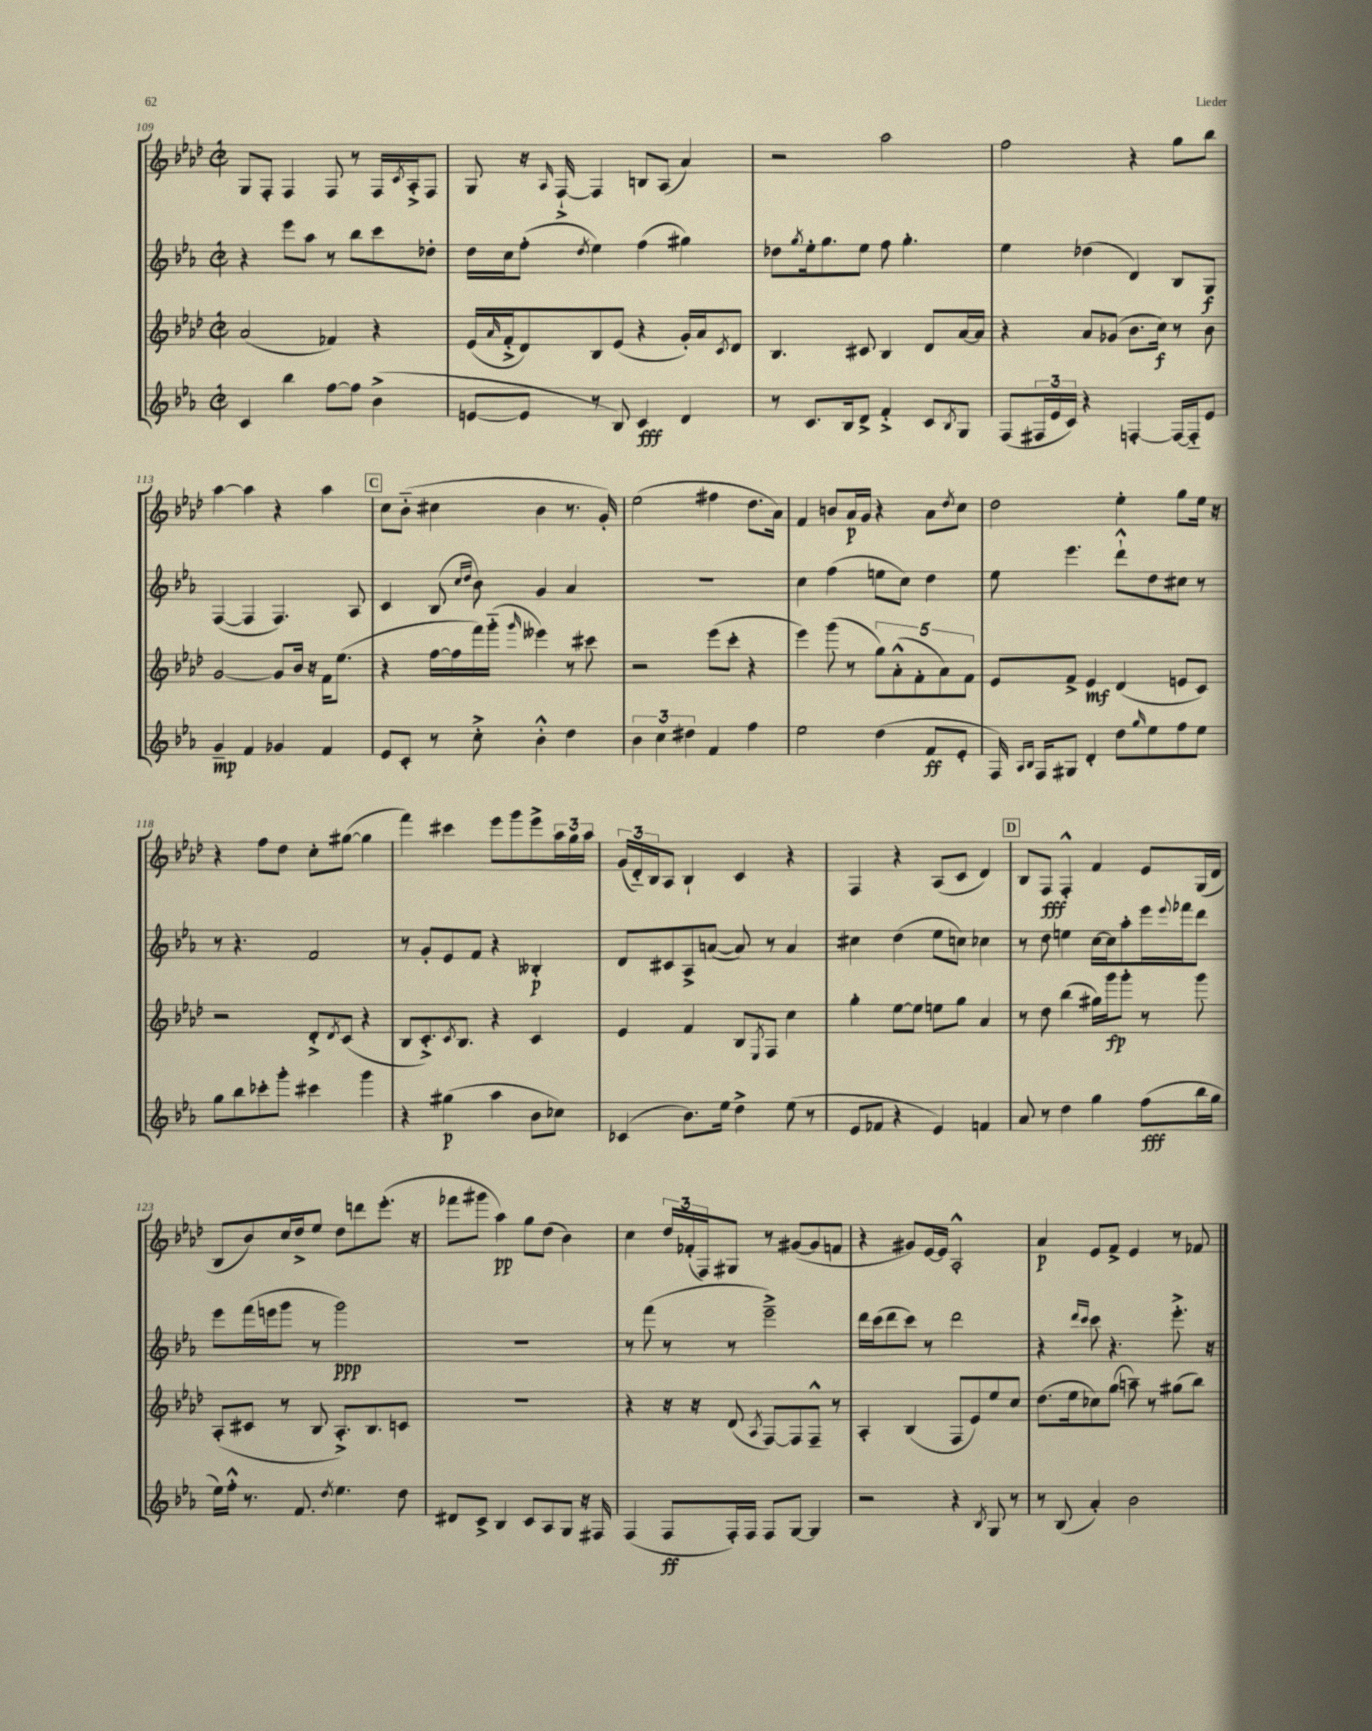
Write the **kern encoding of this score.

**kern	**kern	**kern	**kern
*staff4	*staff3	*staff2	*staff1
*clefG2	*clefG2	*clefG2	*clefG2
*k[b-e-a-]	*k[b-e-a-d-]	*k[b-e-a-]	*k[b-e-a-d-]
*M2/2	*M2/2	*M2/2	*M2/2
*met(c|)	*met(c|)	*met(c|)	*met(c|)
4c	(2a-	4r	8G
.	.	.	8F'
4bb-	.	8eee-	4F
.	.	8aa-	.
[8ff	4f-)	8r	8F
8ff]	.	8bb-	8r
(4b-^	4r	8ccc	16F
.	.	.	8qc
.	.	.	16A-'^
.	.	8dd-'	8F
=	=	=	=
[8e	(16e-	16dd	8G
.	16qqa-	.	.
.	16f'^	16cc	.
8e]	8d-)	(8ff'	16r
.	.	.	16qqA-
.	.	.	[16F`^
.	.	8qdd	.
8r	8B-	4ee-)	4F]
8B-)	(8e-	.	.
4c	4r	(4ff	8B
.	.	.	(8A-
4d	16g')	4gg#)	4a-)
.	16a-	.	.
.	8qc	.	.
.	8d-	.	.
=	=	=	=
8r	4.B-	8dd-	2r
.	.	8qgg	.
8.c	.	16ee-'	.
.	.	8.gg	.
16B-	.	.	.
8d^	8c#	8ee-	.
4f'^	4B-	8ff	2aa-
.	.	4.gg'	.
8c	8d-	.	.
8qB-	.	.	.
8G	[16a-	.	.
.	16a-]	.	.
=	=	=	=
(8F	4r	4ee-	2ff
24F#	.	.	.
24e-	.	.	.
24c)	.	.	.
4r	8a-	(4dd-	.
.	(8g-	.	.
[4F'	8.b-	4d)	4r
.	16cc)	.	.
16F_	8r	8B-	8gg
16F'~]	.	.	.
8e-	8b-	8G	8bb-
=	=	=	=
4g~	[2g	([4F	[4aa-
4f	.	4F]	4aa-]
4g-	8g]	4.F)	4r
.	16b-	.	.
.	16r	.	.
4f	16f	.	4aa-
.	(8.ee-	.	.
.	.	8A-	.
=	=	=	=
8e-	4r	4c	8cc
8c'	.	.	(8b-'~
8r	[16ff	(8B-	4cc#
.	16ff]	.	.
.	.	16qqcc	.
.	.	16qqdd	.
8cc'^	16fff)	8b-)	.
.	(16ggg'~	.	.
.	16qqggg	.	.
4b-'^^	4eee--)	4g	4b-
4dd	8r	4a-	8.r
.	8ccc#	.	.
.	.	.	16g')
=	=	=	=
6b-	2r	1r	(2ee-
6cc	.	.	.
6dd#	.	.	.
4f	(8eee-	.	4ff#
.	8ccc'	.	.
4ff	4r	.	8.dd-
.	.	.	16a-)
=	=	=	=
2ee-	4eee-)	4cc	4f
.	(8ggg	(4ff	8b
.	8r	.	16a-
.	.	.	16g
(4dd	10gg)	8ee	4r
.	(10a-'^^	.	.
.	.	8cc)	.
.	10f'	.	.
8f	.	4dd	8a-
.	10a-)	.	.
.	.	.	8qdd-
8e-'	.	.	8cc
.	10f	.	.
=	=	=	=
16F)	8e-	8ee-	2dd-
16qqA-	.	.	.
16qqB-	.	.	.
16F	.	.	.
8G#	8f^	4.eee-	.
4d'	4e-	.	.
8dd	(4d-	8ddd`^^	4ee-'
16qqgg	.	.	.
8ee-	.	8dd	.
8ff	8e	8cc#	8gg
8ee-	8c)	8r	16ee-
.	.	.	16r
=	=	=	=
8gg	2r	8r	4r
8bb-	.	4.r	.
8ccc-'	.	.	8ff
8ggg'	.	.	8dd-
4ccc#	8d-'^	2f	8cc'
.	8qd-	.	.
.	(8c	.	([8gg#
4ggg	4r	.	4gg#]
=	=	=	=
4r	8B-	8r	4fff)
.	8.c'^)	8g'	.
(4gg#	.	8e-	4ccc#
.	8qc	.	.
.	8.B-	.	.
.	.	8f	.
4aa-	4r	4r	8eee-
.	.	.	8ggg
8b-	4c	4B--'	8eee-^
8cc-)	.	.	24aa-
.	.	.	24gg
.	.	.	24aa-
=	=	=	=
(4c-	4e-	8d	(24g
.	.	.	24d-'~)
.	.	.	24B-
.	.	8c#	8A-
8.b-)	4f	8A-^	4B-`
.	.	([8a	.
16ee-	.	.	.
4dd^	8B-	8a])	4c
.	8qE-	.	.
.	8F	8r	.
(8ee-	4cc	4a	4r
8r	.	.	.
=	=	=	=
8e-	4gg'	4cc#	4F
8f-	.	.	.
4r	[8ee-	(4dd	4r
.	8ee-]	.	.
4e-)	8ee	8ee-	(8A-
.	8gg	8cc)	8c
4f	4a-	4cc-	4d-)
=	=	=	=
8a-	8r	8r	8B-
8r	8dd-	8dd	8F
4dd	(4bb-	4ee	4F'^^
4gg	16gg#)	[16cc	4f
.	16ggg	16cc]	.
.	8ggg'	8aa-'	.
(8ff	8r	16eee-	8e-
.	.	8qqeee-	.
.	.	16fff-	.
16bb-	8ggg	8ddd	(16G
16gg	.	.	16d-
=	=	=	=
16ee-)	(8A-'	8eee-	8B-
16ff'^^	.	.	.
8.r	8c#	(16fff	8b-)
.	.	16eee	.
.	8r	8ggg	16cc
8.f	.	.	16dd-^
.	8B-	8r	8ee-
8qdd	.	.	.
4.ee-	8.A-'^)	2ggg)	8dd-
.	.	.	8ddd
.	8.B-	.	.
.	.	.	(8.eee-'
8dd	8c	.	.
.	.	.	16r
=	=	=	=
8d#	1r	1r	8fff-
8c^	.	.	8ggg#
4B-	.	.	4aa-)
8c	.	.	8gg
8A-	.	.	(8dd-
8G	.	.	4b-)
16r	.	.	.
16F#	.	.	.
=	=	=	=
(4F	4r	8r	4cc
.	.	(8fff	.
8F	16r	8r	24dd-
.	.	.	(24f-'
.	16r	.	.
.	.	.	24F)
16F')	(8d-	8r	8G#
16F	.	.	.
.	8qA-	.	.
8F	[8F)	2eee-~^)	8r
[8G	8F]	.	([8g#
4G]	8F~^^	.	8g#]
.	8r	.	8f
=	=	=	=
2r	4A-'	16ddd	4r
.	.	(16ccc	.
.	.	8ddd	.
.	(4B-	8ccc)	8g#)
.	.	8r	[16e-
.	.	.	16e-]
4r	8F	2ddd	2A-'^^
.	8e-)	.	.
8qB-	.	.	.
8G	8ee-	.	.
8r	8cc	.	.
=	=	=	=
8r	(8.dd-	4r	4a-
(8B-	.	.	.
.	16ee-	.	.
.	.	16qqddd	.
.	.	16qqccc	.
4a-')	8cc-)	8ccc	8e-
.	(8gg	4.r	8f^
2b-	8aa~)	.	4e-
.	8r	.	.
.	(8gg#	8.eee-'^	8r
.	8bb-)	.	8f-
.	.	16r	.
==	==	==	==
*-	*-	*-	*-
